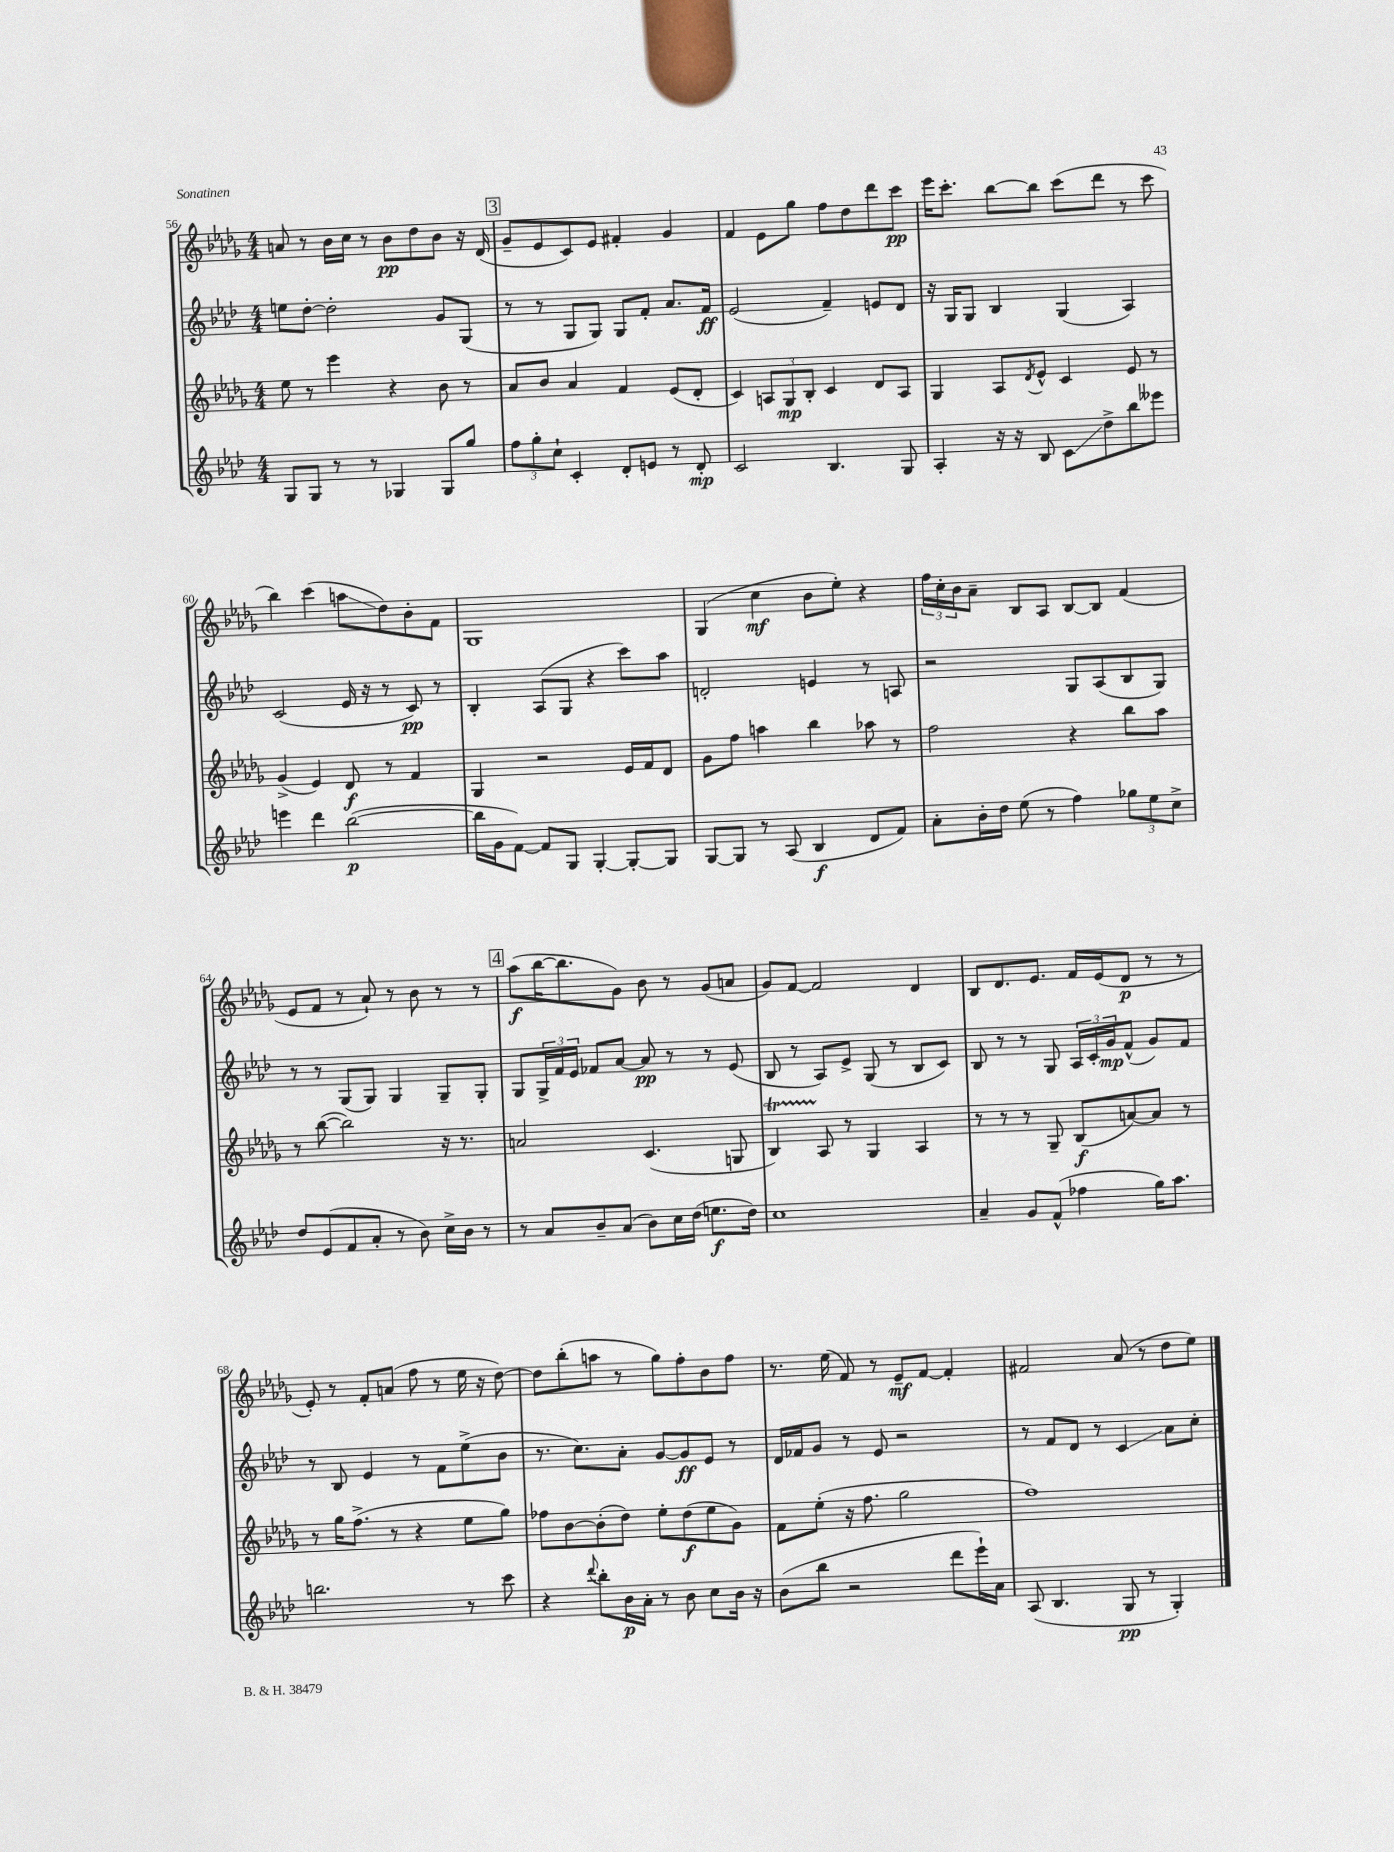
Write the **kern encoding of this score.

**kern	**kern	**kern	**kern
*staff4	*staff3	*staff2	*staff1
*clefG2	*clefG2	*clefG2	*clefG2
*k[b-e-a-d-]	*k[b-e-a-d-g-]	*k[b-e-a-d-]	*k[b-e-a-d-g-]
*M4/4	*M4/4	*M4/4	*M4/4
8G	8ee-	8ee	8a
8G	8r	[8dd-'	8r
8r	4eee-	2dd-']	16b-
.	.	.	16cc
8r	.	.	8r
4G-	4r	.	8b-
.	.	.	8dd-
8G-	8b-	8g	8b-
8gg	8r	(8G	16r
.	.	.	(16d-
=	=	=	=
12ff	8a-	8r	8g-~
12gg'	.	.	.
.	8b-	8r	8e-
12cc`	.	.	.
4c'	4a-	8G	8c)
.	.	8G)	8e-
8d-'	4f	8G	4f#'
8e	.	8f'	.
8r	(8e-	8.a-	4g-
8d-'	8d-'	.	.
.	.	16f	.
=	=	=	=
2c	4c)	(2e-	4f
.	12A	.	8e-
.	12G-	.	.
.	.	.	8gg-
.	12B-'	.	.
4.B-	4c	4f~)	8ff
.	.	.	8dd-
.	8d-	8e	8ddd-
8G	8A	8d-	8ccc
=	=	=	=
4A-'	4G-	16r	16eee-
.	.	16G	8.ccc'
.	.	8G	.
16r	8A-	4B-	[8bb-
16r	.	.	.
.	8qd-	.	.
8B-	8e-^^	.	8bb-]
8c	4c	(4G	(8ccc
8dd-^	.	.	8ddd-
8bb-	8e-	4A-)	8r
8eee--	8r	.	8ccc
=	=	=	=
4eee	(4g-^	(2c	4bb-)
4ddd-	4e-)	.	(4ccc
([2bb-	8d-	16e-	8aa
.	.	16r	.
.	8r	8r	8dd-)
.	4f	8c)	8b-'
.	.	8r	8f
=	=	=	=
16bb-]	4G-	4B-'	1G-
16g	.	.	.
[8f)	.	.	.
8f]	2r	(8A-	.
8G	.	8G	.
[4G'	.	4r	.
8G'_	16e-	8ccc)	.
.	16f	.	.
8G]	8d-	8aa-	.
=	=	=	=
[8G	8g-	2d'	(4G-
8G]	8ff	.	.
8r	4aa	.	4cc
(8A-	.	.	.
4B-	4bb-	4e	8b-
.	.	.	8ee-')
8d-	8aa-	8r	4r
8f)	8r	8A	.
=	=	=	=
8a-'	2ff	2r	24ff
.	.	.	24cc'
.	.	.	24b-
16b-'	.	.	8a-~
16dd-	.	.	.
(8ee-	.	.	8B-
8r	.	.	8A-
4ff)	4r	8G	[8B-
.	.	(8A-	8B-]
12gg-	8bb-	8B-	(4f
12ee-	.	.	.
.	8aa-	8G)	.
12cc^	.	.	.
=	=	=	=
8dd-	8r	8r	8e-
(8e-	([8bb-	8r	8f
8f	2bb-])	(8G	8r
8a-'	.	8G)	8a-`)
8r	.	4G	8r
8b-)	.	.	8b-
16cc^	16r	8G~	8r
16b-	8.r	.	.
8r	.	8G'	8r
=	=	=	=
8r	2a	8G	(8aa-
8a-	.	24G^	[16bb-
.	.	24f	.
.	.	.	8.bb-]
.	.	24e-	.
8b-~	.	8f-	.
(8a-	.	[8a-	8g-)
8b-)	(4.c	8a-]	8b-
16cc	.	8r	8r
(16dd-	.	.	.
8.ee	.	8r	(8g-
.	8G	(8e-	8a
16dd-)	.	.	.
=	=	=	=
1cc	4B-)	8B-	8g-)
.	.	8r	[8f
.	8A-	8A-)	2f]
.	8r	8e-^	.
.	4G-	(8G	.
.	.	8r	.
.	4A-	8B-	4d-
.	.	8c)	.
=	=	=	=
4a-~	8r	8B-	8B-
.	8r	8r	8.d-
8g	8r	8r	.
.	.	.	8.e-
(8f^^	8G-~	8G	.
4ff-	(8B-	24A-	16f
.	.	24c'	.
.	.	.	(16e-
.	.	24g	.
.	[8a)	(8f^^	8d-
16gg)	8a]	8g)	8r
8.aa-	.	.	.
.	8r	8f	8r
=	=	=	=
2.bb	8r	8r	8e-')
.	16gg-	8B-	8r
.	(8.ff^	.	.
.	.	4e-	8f'
.	8r	.	(8a
.	4r	8r	8ff
.	.	8f	8r
8r	8ee-	(8ee-^	16ee-
.	.	.	16r
8ccc	8gg-)	8b-	[8dd-)
=	=	=	=
4r	8ff-	8.r	8dd-]
.	[8b-	.	(8bb-'
.	.	8.cc)	.
8qqddd-	.	.	.
8bb-'	(8b-']	.	8aa
16b-	8dd-)	8a-'	8r
16a-'	.	.	.
8r	8ee-'	[8g	8gg-)
8b-	(8dd-	8g]	8ff'
8cc	8ee-	8e-	8b-
16b-	8g-)	8r	8ff
16r	.	.	.
=	=	=	=
(8b-	8f	16d-	8.r
.	.	16f-	.
8bb-	(8ee-'	8g	.
.	.	.	(16ee-
2r	16r	8r	8f)
.	8.ff	.	.
.	.	8e-	8r
.	2gg-	2r	8e-~
.	.	.	[8f
8ddd-	.	.	4f']
16eee-`)	.	.	.
16a-	.	.	.
=	=	=	=
(8A-	1ff)	8r	2f#
4.B-	.	8f	.
.	.	8d-	.
.	.	8r	.
8G	.	4c	(8a-
8r	.	.	8r
4G')	.	8a-	8dd-
.	.	8cc'	8ee-)
==	==	==	==
*-	*-	*-	*-
